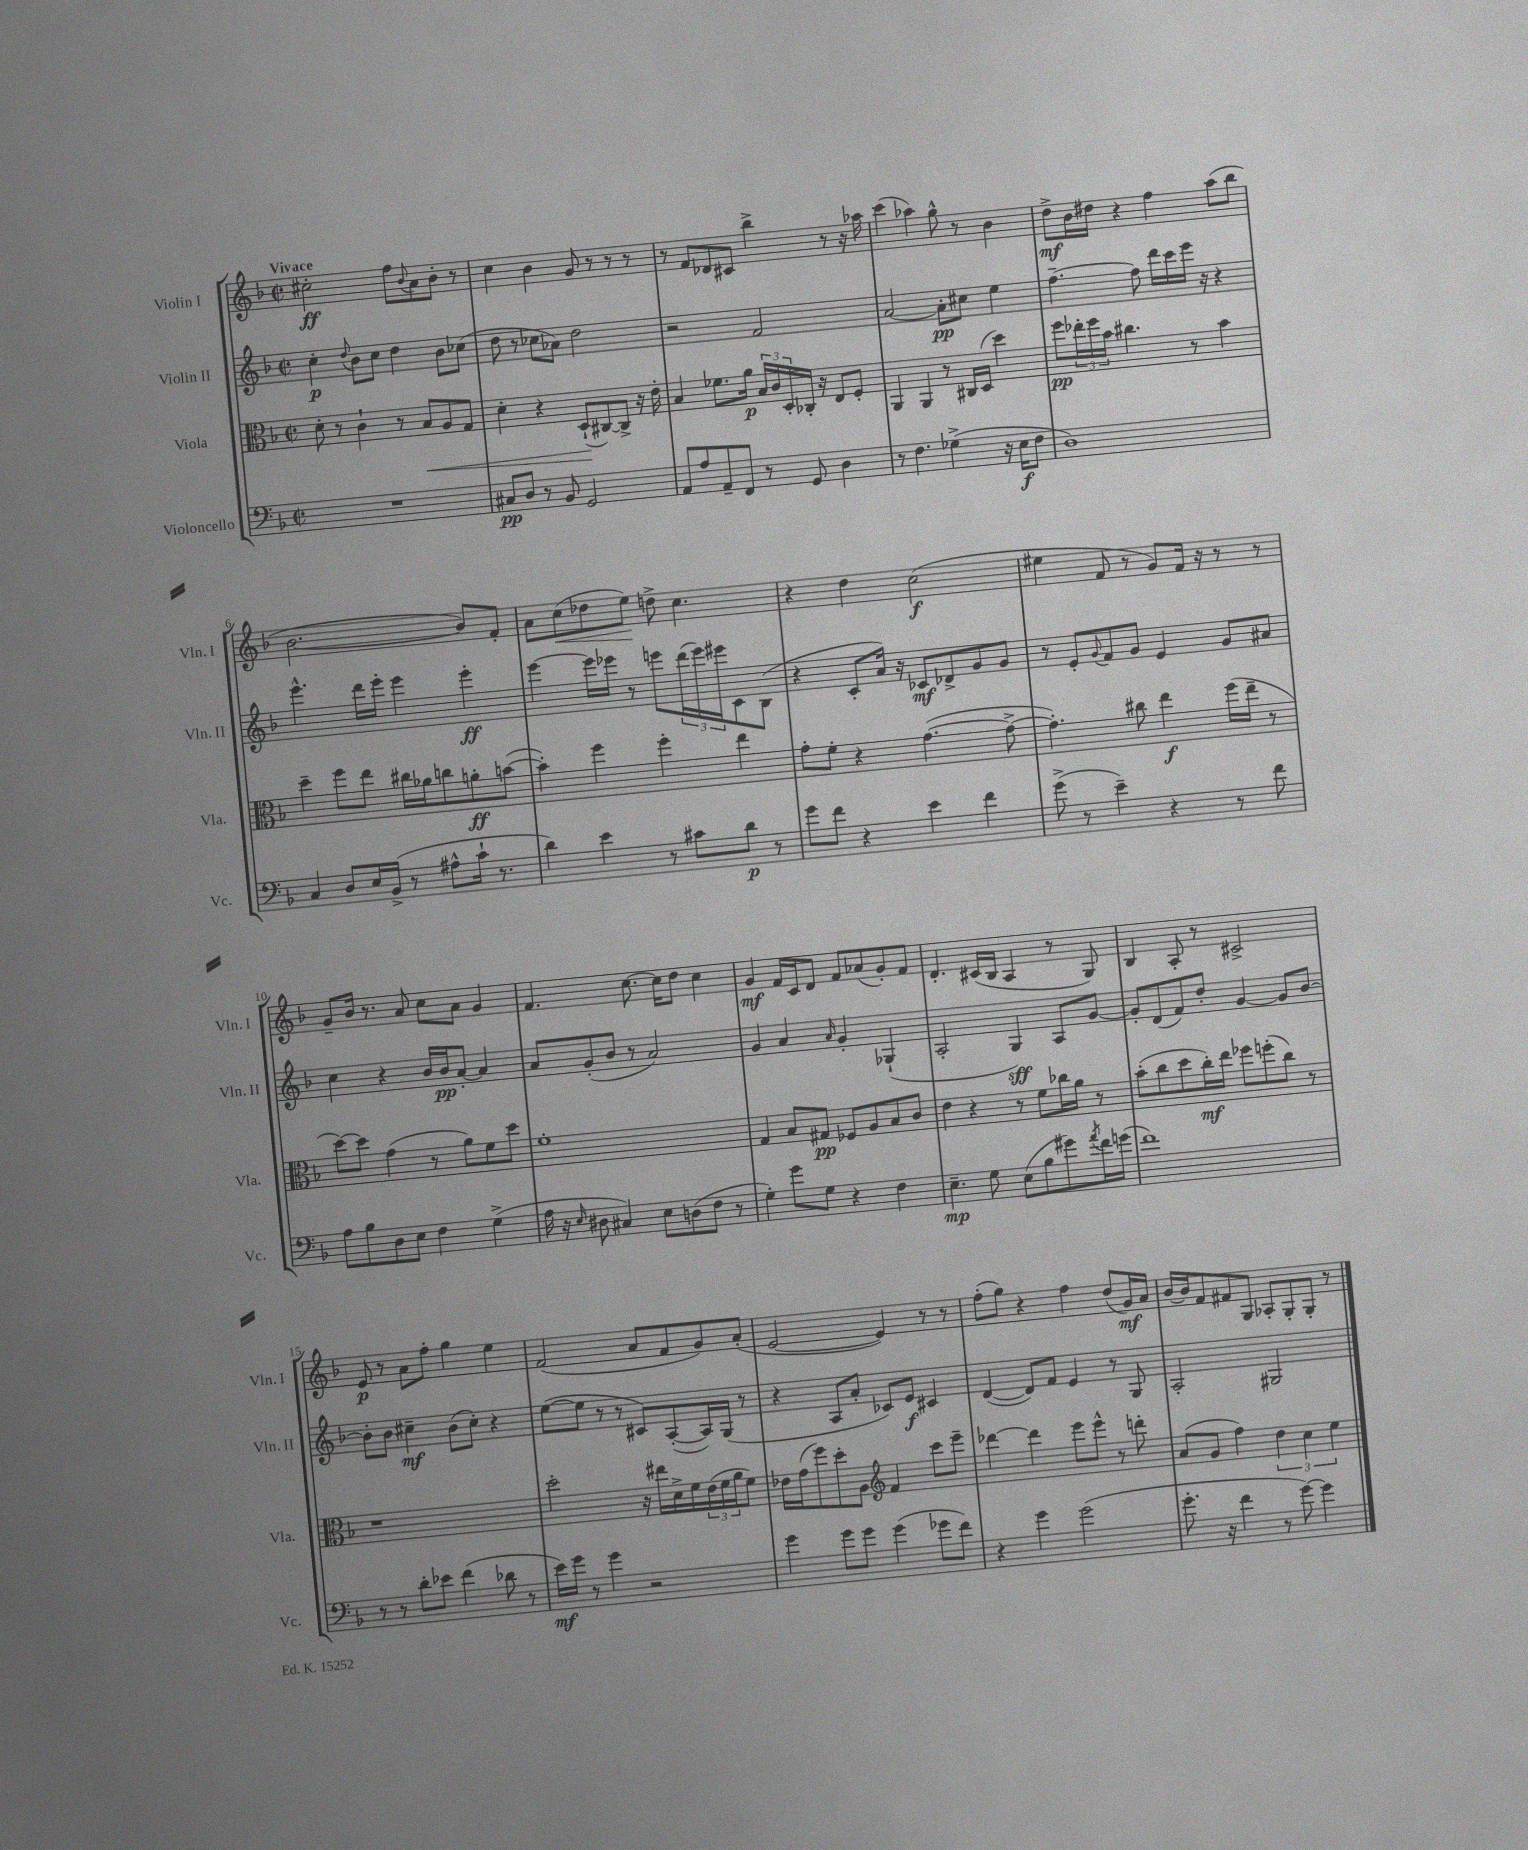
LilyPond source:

<<
\new StaffGroup <<
\new Staff = "s0" \with { instrumentName = "Violin I" shortInstrumentName = "Vln. I" } {
    \clef treble \key f \major \defaultTimeSignature \time 2/2 \tempo "Vivace"
    cis''2-.\ff f''8 \appoggiatura { bes'8 } a'8 bes'8-. r8 |
    c''4 bes'4 g'8 r8 r8 r8 |
    r8 f'8 des'8 cis'8 bes''4-> r8 r16 aes''16 |
    c'''4( aes''4) g''8-^ r8 bes'4 |
    d''8->\mf bes'16 dis''16 r4 f''4 a''8( bes''8 |
    bes'2.~ bes'8) f'8-. |
    a'8 c''8\<( des''8 e''8\!) d''8-> c''4. |
    r4 d''4 c''2\f( |
    eis''4 f'8 r8 g'8) f'16 r16 r8 r8 |
    g'8-- bes'16 r8. a'8 c''8 a'8 g'4 |
    f'4. c''8.~ c''16 d''8 c''4 |
    g'4\mf f'16 c'16 d'8 f'8 aes'8( g'8-.) f'8 |
    d'4.-. cis'16( bes16 a4 r8 g8) |
    bes4 a8-. r8 cis'2-> |
    e'8\p r8 a'8 f''8-. g''4 e''4 |
    f'2( a'8 f'8 g'8) a'8-.( |
    e'2~ e'4) r8 r8 |
    f''8-.( g''8) r4 f''4 d''8( g'16\mf) a'16 |
    bes'16~ bes'16 f'8 fis'8 g8 aes8-. g8-. g8-. r8 \bar "|." |
}
\new Staff = "s1" \with { instrumentName = "Violin II" shortInstrumentName = "Vln. II" } {
    \clef treble \key f \major \defaultTimeSignature \time 2/2
    c''4-.\p \appoggiatura { d''8 } bes'8 c''8 d''4 bes'8 ces''8( |
    d''8 r8 ces''8 aes'8) d''2 |
    r2 f'2 |
    a'2~ a'8-.\pp cis''8 e''4 |
    f''4.~-- f''8 d'''16 c'''16 e'''16 r16 r4 |
    e'''4.-^ d'''16 e'''16-. e'''4 e'''4-.\ff |
    e'''4~ e'''16 ees'''16 r8 e'''8 \tuplet 3/2 { d'''16( e'''16) eis'''16 } c'8 bes8( |
    r4 c'8-. a'16) r16 ces'8\mf des'8-> g'8 g'8 |
    r8 e'8-. \appoggiatura { g'8 } f'8 g'8 e'4 g'8 ais'8 |
    c''4 r4 bes'16 bes'16\pp a'8~-. a'4 |
    a'8 g'8-.( bes'8 r8 a'2) |
    g'4 a'4 \grace { a'16 } g'4-. ges4-!( |
    a2-. g4\sff) a8 g'8~ |
    g'8-. d'8( f'8) d''8-. g'4~ g'8 bes'8~ |
    bes'8-. bes'8 cis''4--\mf bes'8( cis''8-.) r4 |
    e''8~( e''8 r8 r8 cis'8) a8~-.( a16) g16( r8 |
    r4 a8 a'8-. ces'8) e'8\f cis'4 |
    d'4~( d'8) f'8 e'4 r8 g8 |
    a2-. gis2 \bar "|." |
}
\new Staff = "s2" \with { instrumentName = "Viola" shortInstrumentName = "Vla." } {
    \clef alto \key f \major \defaultTimeSignature \time 2/2
    d'8-. r8 c'4-! r8 bes8\< a8 g8 |
    d'4-. r4 d8-!\!( cis8~) cis8-> r16 e'16-. |
    bes4 fes'8. a'16\p \tuplet 3/2 { bes16 c'16 d16-. } ces16-. r16 e8 f8-. |
    a,4 a,4 r8 cis16 d16( d''4) |
    f''8\pp \tuplet 3/2 { ees''16-. f''16 bes'16 } cis''4. r8 bes'4 |
    d''4-- f''8 e''8 cis''16 aes'16 c''8 a'8-.\ff b'8~( |
    b'4-.) f''4 f''4-. e''4 |
    g'8-. f'8-. r4 g'4.~( g'8~-> |
    g'4.-.) cis''8 e''4\f f''16( e''16-- r8 |
    d''8~) d''8 g'4( r8 a'8) f'8 d''8 |
    f'1-. |
    g4 bes8 gis8\pp fes8 a8 bes8 c'8 |
    e'4 r4 r8 f'8 ces''16 a'16 r8 |
    bes'8-.( c''8 d''8 c''16-.\mf) e''16 fes''8 f''8-.( c''8) r8 |
    r1 |
    d''2-. r16 eis''16 d'16-> f'16 \tuplet 3/2 { e'16( f'16 a'16 } f'8) |
    ees'16 g'16( f''8) d''8-. a8 \clef treble f'4 c'''8 e'''8-- |
    des'''4~ des'''4 e'''8 e'''8-^ r8 d'''8-. |
    a'8( g'8 f''4) \tuplet 3/2 { d''4 c''4 e''4 } \bar "|." |
}
\new Staff = "s3" \with { instrumentName = "Violoncello" shortInstrumentName = "Vc." } {
    \clef bass \key f \major \defaultTimeSignature \time 2/2
    R1 |
    cis8\pp d8 r8 bes,8 g,2 |
    a,8 a8 a,8-- f,8 r8 g,8 d4 |
    r8 f4. ges4->( r16 e16\f f8 |
    d1) |
    c4 d8 e16 bes,16->( r8 ais8-^ c'16-! r8. |
    d'4) e'4 r8 cis'8 d'8\p r8 |
    g'8 f'8 r4 e'4 f'4 |
    g'8->( r8 e'4--) r4 r8 f'8 |
    a8 bes8 d8 e8 f4 g4->( |
    a16 r16 \grace { e16 } dis8 cis4) e8 d8( f8 r8 |
    g4-.) g'8 g8 r4 f4 |
    e4.--\mp g8 e8( bes8 gis'8) \acciaccatura { a'8 } f'16 g'16( |
    f'1) |
    r8 r8 d'8-. ees'8 f'4( des'8 r8 |
    e'16\mf) g'16 r8 g'4 r2 |
    g'4 g'8 g'8 g'4( ges'8 f'8) |
    r4 g'4 g'2( |
    g'8.-. r16 f'4 r8 g'8~) g'4 \bar "|." |
}
>>
>>
